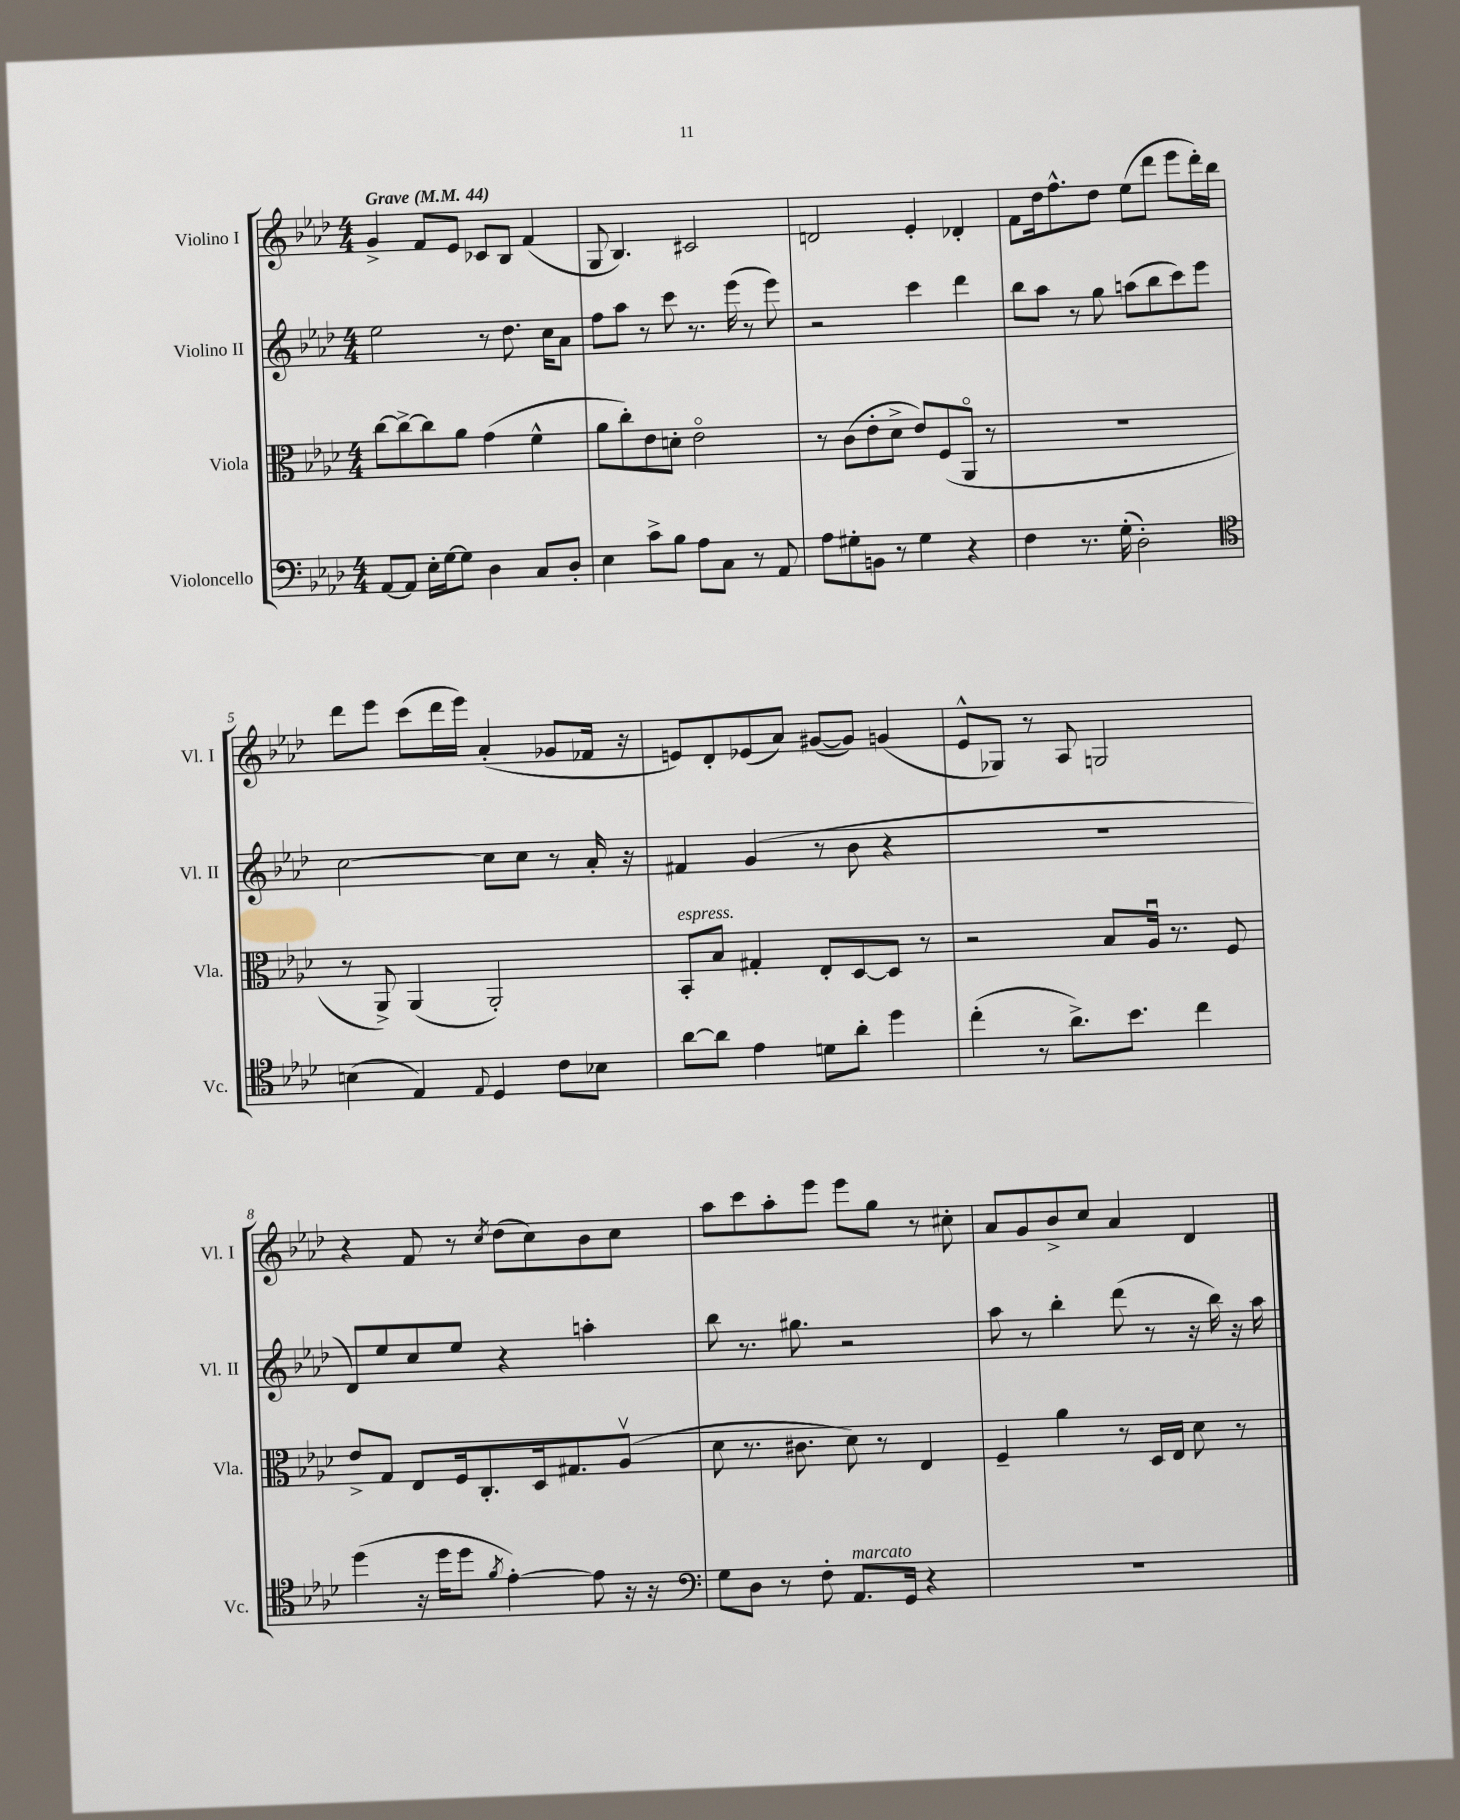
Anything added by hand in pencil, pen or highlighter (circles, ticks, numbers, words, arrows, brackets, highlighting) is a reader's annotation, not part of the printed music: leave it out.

**kern	**kern	**kern	**kern
*part4	*part3	*part2	*part1
*staff4	*staff3	*staff2	*staff1
*I"Violoncello	*I"Viola	*I"Violino II	*I"Violino I
*I'Vc.	*I'Vla.	*I'Vl. II	*I'Vl. I
*clefF4	*clefC3	*clefG2	*clefG2
*k[b-e-a-d-]	*k[b-e-a-d-]	*k[b-e-a-d-]	*k[b-e-a-d-]
*M4/4	*M4/4	*M4/4	*M4/4
*MM44	*MM44	*MM44	*MM44
=1	=1	=1	=1
!	!	!	!LO:TX:a:B:t=Grave
[8AA-/L	[8cc\L	2ee-\	4g^/
8AA-/J]	8cc^\_	.	.
16E-'\LL	8cc\]	.	8f/L
[16G\J	.	.	.
8G\J]	8a-\J	.	8e-/J
4D-\	(4g\	8r	8c-X/L
.	.	8.dd-\	8B-/J
8C/L	4f^^\	.	(4f/
.	.	16cc\KL	.
8D-'/J	.	8a-\J	.
=2	=2	=2	=2
4E-\	8a-\L	8ff\L	8G/
.	8cc'\)	8aa-\J	4.B-/)
8c^\L	8e-\	8r	.
8B-\J	8dn'\J	8ccc\	.
8A-\L	2e-\	8.r	2c#X/
8C\J	.	.	.
.	.	(16eee-\	.
8r	.	8r	.
8AA-/	.	8eee-\)	.
=3	=3	=3	=3
8A-\L	8r	2r	2dn/
8G#X'\	(8c\L	.	.
8BBn\J	8e-'\	.	.
8r	8d-^\J	.	.
4G#\	8e-/L)	4ccc\	4e-'/
.	(8F/	.	.
4r	8AA-/J	4ddd-\	4d-X'/
.	8r	.	.
=4	=4	=4	=4
4F\	1r	8bb-\L	8f\L
.	.	8aa-\J	16dd-\k
.	.	.	8.ff^^\
8.r	.	8r	.
.	.	8gg\	8dd-\J
(16G'\	.	.	.
2D-'\)	.	(8aan\L	(8ee-\L
.	.	8bb-\	8ddd-\J
.	.	8ccc\)	8eee-\L
.	.	8eee-\J	16ddd-'\L)
.	.	.	16bb-\JJ
!!LO:LB:g=z
=5	=5	=5	=5
*clefC4	*	*	*
(4Bn\	8r	[2cc\	8ddd-\L
.	8AA-^/)	.	8eee-\J
4E-/)	(4AA-/	.	(8ccc\L
.	.	.	16ddd-\L
.	.	.	16eee-\JJ)
8qqE-/	.	.	.
4D-/	2AA-'/)	8cc\L]	(4a-'/
.	.	8cc\J	.
8c\L	.	8r	8g-X/L
8B-X\J	.	16a-'/	16f-X/Jk
.	.	16r	16r
=6	=6	=6	=6
!	!LO:TX:a:i:t=espress.	!	!
[8a-\L	8BB-'/L	4f#X/	8en/L)
8a-\J]	8B-/J	.	8d-'/
4e-\	4G#X'/	(4g/	(8e-X/
.	.	.	8a-/J)
8dn\L	8E-'/L	8r	([8g#X/L
8a-'\J	[8D-/	8b-\	8g#/J])
4dd-\	8D-/J]	4r	(4gn/
.	8r	.	.
=7	=7	=7	=7
(4cc'\	2r	1r	8e-^^/L
.	.	.	8G-X/J)
8r	.	.	8r
8.a-^\L)	.	.	8A-/
.	8B-/L	.	2Gn/
8.b-\J	.	.	.
.	16A-u/Jk	.	.
.	8.r	.	.
4cc\	.	.	.
.	8F/	.	.
!!LO:LB:g=z
=8	=8	=8	=8
(4dd-\	8e-^/L	8d-/L)	4r
.	8G/J	8ee-/	.
16r	8E-/L	8cc/	8f/
16dd-\KL	.	.	.
8dd-\J	16F/k	8ee-/J	8r
.	8.C'/	.	.
8qf/	.	.	8qcc/
[4e-'\)	.	4r	(8dd-\L
.	16D-/k	.	8cc\)
.	8.G#X/	.	.
8e-\]	.	4aan'\	8b-\
16r	(8A-v/J	.	8cc\J
16r	.	.	.
=9	=9	=9	=9
*clefF4	*	*	*
8G\L	8d-\	8bb-\	8aa-\L
8D-\J	8.r	8.r	8ccc\
8r	.	.	8aa-'\
.	8.c#X\	8.gg#X\	.
8F'\	.	.	8eee-\J
!LO:TX:a:i:t=marcato	!	!	!
8.AA-/L	8d-\)	2r	8eee-\L
.	8r	.	8gg\J
16GG/Jk	.	.	.
4r	4E-/	.	8r
.	.	.	8cc#X'\
=10	=10	=10	=10
1r	4F~/	8aa-\	8a-/L
.	.	8r	8g/
.	4a-\	4bb-'\	8b-^/
.	.	.	8cc/J
.	8r	(8ddd-\	4a-/
.	16D-/LL	8r	.
.	16E-/JJ	.	.
.	8d-\	16r	4d-/
.	.	16bb-\)	.
.	8r	16r	.
.	.	16aa-\	.
==	==	==	==
*-	*-	*-	*-
